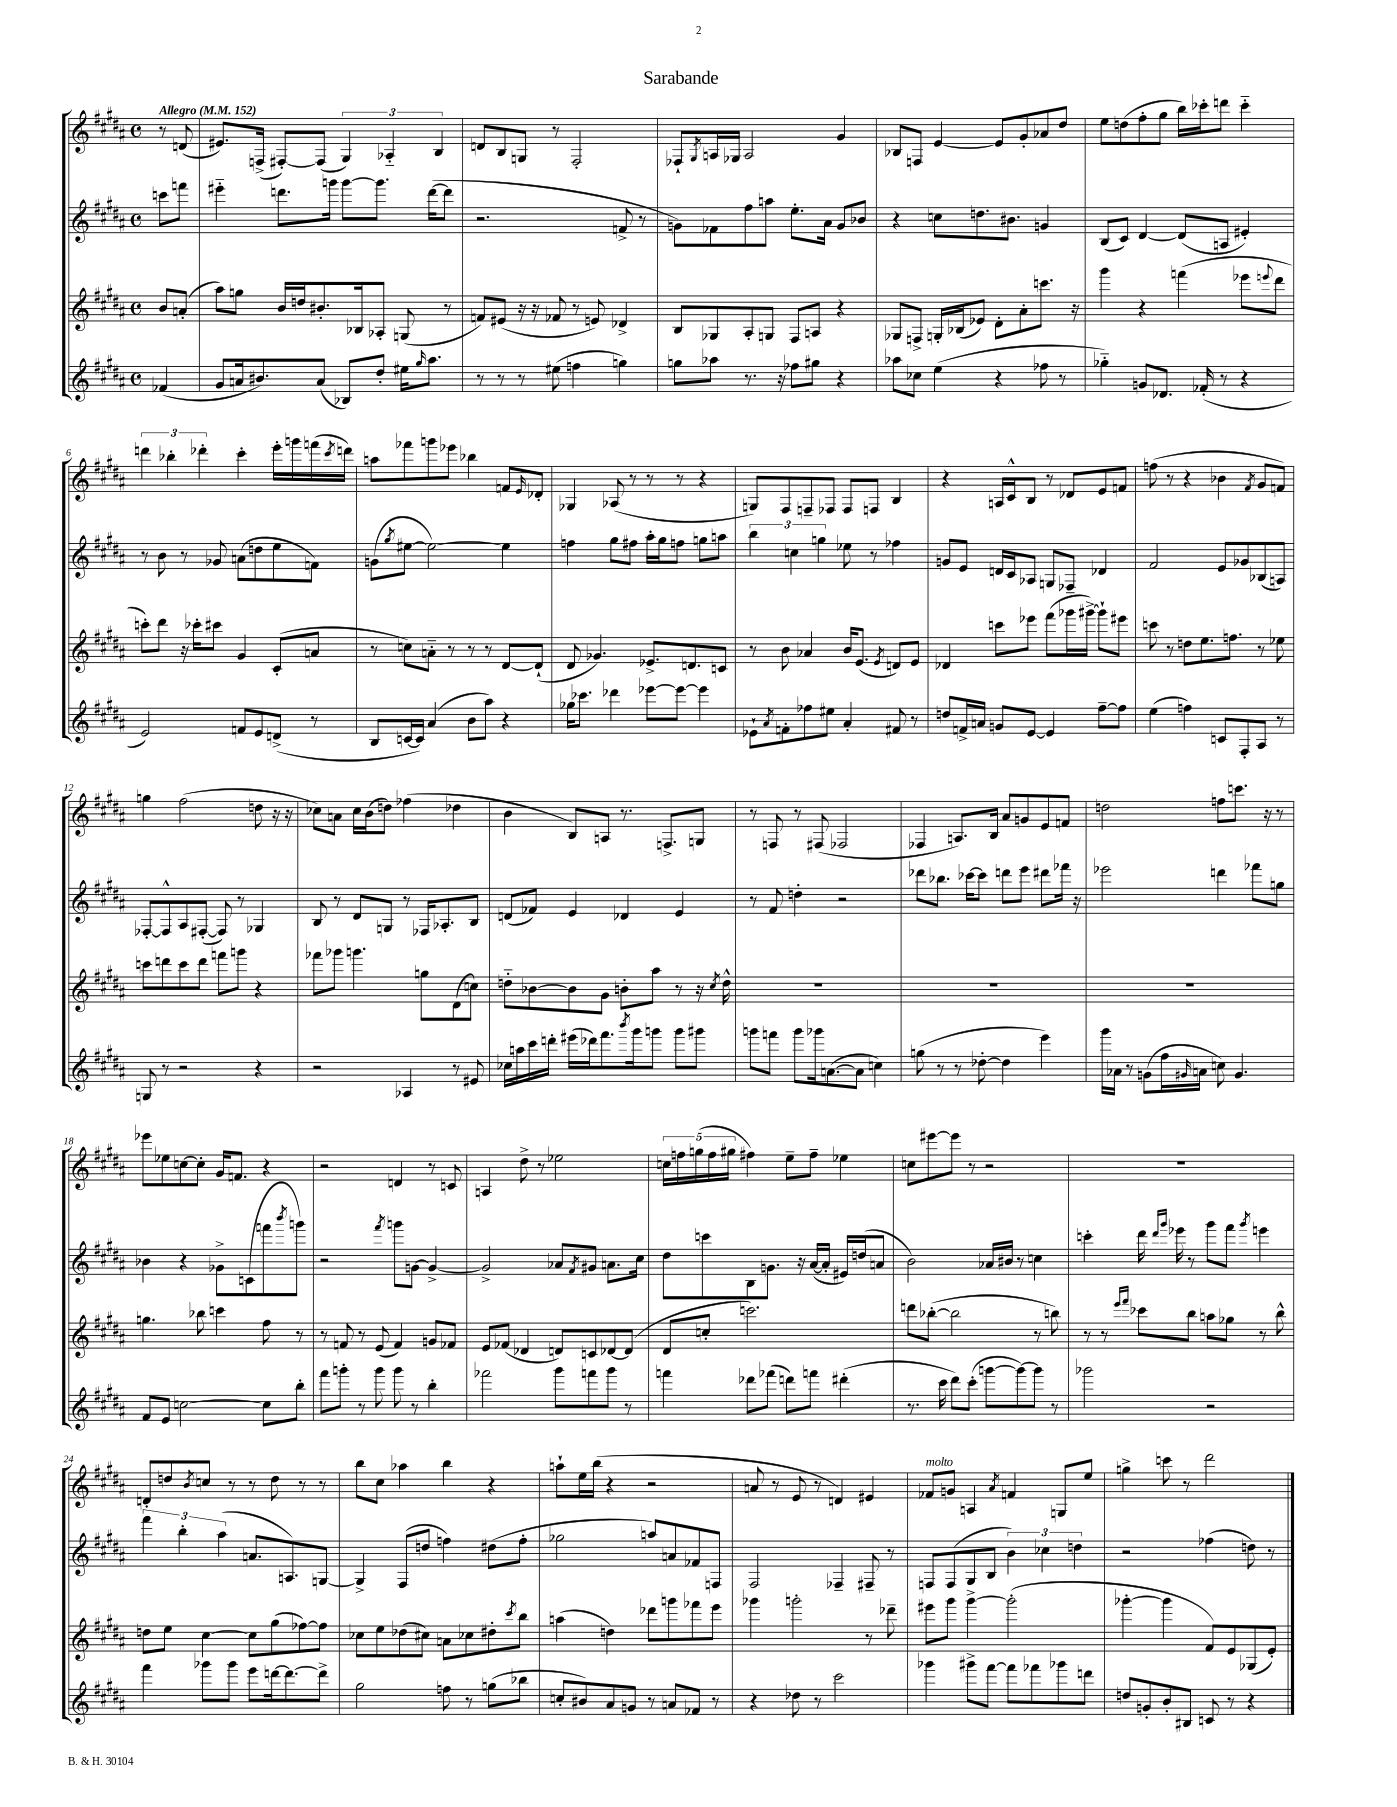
\header { title = "Sarabande" }
<<
\new StaffGroup <<
\new Staff = "s0" {
    \clef treble \key b \major \defaultTimeSignature \time 4/4 \partial 4 \tempo "Allegro" 4 = 152
    r8 d'8( |
    eis'8.) f16->( fis8~-.) fis8( \tuplet 3/2 { gis4) aes4-_ b4 } |
    d'8 b8 g8 r8 fis2-. |
    fes8-! \acciaccatura { gis8 } a16 ges16 a2 gis'4 |
    bes8 f8 e'4~ e'8 gis'8-. aes'8 dis''8 |
    e''8 d''8( fis''8-. gis''8 b''16) ces'''16-. d'''8 ces'''4-_ |
    \tuplet 3/2 { d'''4 bes''4-. des'''4-. } cis'''4-. e'''16-. g'''16 f'''16( \acciaccatura { cis'''8 } d'''16) |
    a''8 fes'''8 g'''8 ees'''8 bes''4 f'8 \grace { e'16 } des'8-. |
    ges4 aes8( r8 r8 r8 r4 |
    g8) fis8 f8-- fes8 fes8 f8 b4 |
    r4 a16 cis'16-^ b8 r8 des'8 e'8 f'8 |
    f''8( r8 r4 bes'4 \acciaccatura { fis'8 } gis'8 f'8) |
    g''4 fis''2( d''8 r16 r16 |
    ces''8) a'8 ces''16 b'16( d''8) fes''4( des''4 |
    b'4 b8) a8 r8. f8.-> g8 |
    r8 f8 r8 fis8( fes2 |
    fes4 a8.) b16 ais'8 g'8 e'8 f'8 |
    d''2 f''8 c'''8. r16 r8 |
    ees'''8 ees''8 c''8~ c''8-. gis'16 f'8. r4 |
    r2 d'4 r8 c'8 |
    a4 dis''8-> r8 ees''2 |
    \tuplet 5/4 { c''16 f''16 g''16( f''16 gis''16 } fis''4) e''8-- fis''8-- ees''4 |
    c''8 eis'''8~ eis'''8 r8 r2 |
    R1 |
    d'8-. d''8 \acciaccatura { b'8 } c''8 r8 r8 d''8 r8 r8 |
    b''8 cis''8 aes''4 b''4 r4 |
    a''8-! e''16 b''16( r4 r2 |
    a'8 r8 e'8 r8 d'4) eis'4 |
    fes'8^\markup { \italic "molto" } g'8 a4 \acciaccatura { ais'8 } f'4 g8 e''8 |
    g''4-> c'''8 r8 dis'''2 \bar "|." |
}
\new Staff = "s1" {
    \clef treble \key b \major \defaultTimeSignature \time 4/4 \partial 4
    c'''8 f'''8 |
    eis'''4-_ d'''8. g'''16 g'''8~ g'''8. d'''16~( d'''8 |
    r2. f'8-> r8 |
    g'8) fes'8 fis''8 a''8 e''8.-. ais'16 g'8 bes'8 |
    r4 c''8 d''8. bis'8. g'4 |
    b8( cis'8) dis'4~ dis'8( a8 eis'4-.) |
    r8 b'8 r8 ges'8 a'8( d''8 e''8 f'8) |
    g'8( \acciaccatura { gis''8 } eis''8~ eis''2~) eis''4 |
    f''4 gis''8 fis''8 ais''16-. gis''16 f''8 g''8 a''8 |
    \tuplet 3/2 { b''4 c''4 g''4 } ees''8 r8 fes''4 |
    g'8 e'8 d'16 cis'16 aes8 g8 fes8-- des'4 |
    fis'2 e'8 ges'8 bes8( a8) |
    fes8~-. fes8-^ ais8 fis8~-.( fis8) r8 ges4 |
    b8 r8 dis'8 g8 r8 fes16 aes8.-. b8 |
    d'8( fes'8) e'4 des'4 e'4 |
    r8 fis'8 d''4-. r2 |
    des'''8 bes''8. ces'''16~ ces'''8 d'''8 e'''8 dis'''8 fes'''16 r16 |
    ees'''2 d'''4 fes'''8 g''8 |
    bes'4 r4 ges'8-> c'8( f'''8 \acciaccatura { b'''8 } g'''8) |
    r2 \acciaccatura { fis'''8 } g'''8 g'8~ g'4~-> |
    g'2-> aes'8 \acciaccatura { fis'8 } gis'8 a'8. cis''16 |
    dis''8 c'''8 b8 g'8. r16 ais'16~( ais'16-. eis'16) d''16( a'8 |
    b'2) aes'16 bis'16 r8 c''4 |
    c'''4-. dis'''16 \grace { dis'''16 gis'''16 } ees'''16 r8 gis'''8 fis'''8 \acciaccatura { gis'''8 } e'''4 |
    \tuplet 3/2 { fis'''4 b''4-. ais''4( } a'8. a8.) g8~ |
    g4-> fis8( d''8 f''4) dis''8( f''8-. |
    ges''2 a''8) a'8 fes'8 f8 |
    fis2 fes4-- fis8-- r8 |
    f8 f8( gis8 b8 \tuplet 3/2 { b'4) ces''4 d''4 } |
    r2 fes''4( d''8) r8 \bar "|." |
}
\new Staff = "s2" {
    \clef treble \key b \major \defaultTimeSignature \time 4/4 \partial 4
    b'8 a'8-.( |
    ais''8) g''8 b'16 d''16 bis'8.-. bes16 aes8-. g8( r8 |
    f'8) eis'8( r16 r16 fes'8 r8 e'8) des'4-> |
    b8 ges8 ais8-. g8 fis8 a8 r4 |
    ges8 f8-> g16-. bes16( ees'8) dis'8-. ais'8-. c'''8. r16 |
    gis'''4 r4 f'''4( ees'''8 \appoggiatura { e'''8 } dis'''8 |
    c'''8-.) dis'''8 r16 ces'''16-. cis'''8 gis'4 cis'8-.( a'8 |
    r8 c''8) a'8-_ r8 r8 r8 dis'8~ dis'8-!( |
    dis'8 ges'4.) ees'8.-> d'8. c'8 |
    r8 b'8 aes'4 b'16 e'8.( \acciaccatura { e'8 } d'8) e'8 |
    des'4 c'''8 ees'''8 fis'''8( ges'''16 gis'''16~->) gis'''8-! eis'''8 |
    c'''8 r8 d''8 e''8. f''8. r8 ees''8 |
    c'''8 d'''8 c'''8 d'''8 f'''8 g'''8 r4 |
    fes'''8 ges'''8 g'''4. g''8 dis'8( c''8) |
    d''8-_ bes'8~ bes'8 gis'8 b'8-. ais''8 r8 r16 \acciaccatura { cis''8 } d''16-^ |
    R1 |
    R1 |
    R1 |
    g''4. bes''8 c'''4 fis''8 r8 |
    r8 f'8 r8 e'8( f'4) g'8 fes'8 |
    e'8 fes'8( des'4 d'8) c'8 des'8~ des'8( |
    dis'8 c''8-. c'''2.) |
    d'''8 bes''8~-.( bes''2 r8 b''8) |
    r8 r8 \grace { e'''16 fis'''16 } ces'''8 b''8 a''8 ges''8 r8 b''8-^ |
    d''8 e''8 cis''4~ cis''8 gis''8( fes''8~) fes''8 |
    ces''8 e''8 des''8( cis''8) a'8 ces''8 dis''8-. \acciaccatura { cis'''8 } b''8 |
    a''4( d''4) des'''8 g'''8 fes'''8 e'''8 |
    ges'''4 g'''2-. r8 des'''8-- |
    eis'''8 gis'''8 gis'''4~-> gis'''2-.( |
    ges'''4~-. ges'''4 fis'8) e'8 ges8( e'8-.) \bar "|." |
}
\new Staff = "s3" {
    \clef treble \key b \major \defaultTimeSignature \time 4/4 \partial 4
    fes'4( |
    gis'8 a'16 bis'8.) a'8( bes8) dis''8-. eis''16 \grace { gis''16 } ais''8. |
    r8 r8 r8 eis''8( f''4 g''4) |
    g''8 aes''8 r8. r16 fes''8 gis''8 r4 |
    aes''8 ces''8 e''4( r4 fes''8 r8 |
    ges''4-_) g'8 des'8. fes'16-.( r8 r4 |
    e'2) f'8 e'8 d'8->( r8 |
    b8 c'16~ c'16) ais'4( b'8 ais''8) r4 |
    ges''16 ces'''8. des'''4 ees'''8~ ees'''8~ ees'''4 |
    ees'8-! \acciaccatura { ais'8 } f'8-. fes''8 eis''8 ais'4-. fis'8 r8 |
    d''8 f'16-> a'16 g'8 e'8~ e'4 fis''8~-- fis''8 |
    e''4( f''4) c'8 fis8-. ais8 r8 |
    g8 r8 r2 r4 |
    r2 aes4 r8 eis'8 |
    ces''16 a''16 cis'''16 d'''16-. eis'''16( des'''16) fis'''8. \acciaccatura { b'''8 } gis'''16 g'''8 g'''8 gis'''8 |
    g'''8 f'''8 g'''8 ges'''16 a'8.~( a'8 c''4) |
    g''8( r8 r8 des''8~-. des''4 e'''4) |
    gis'''16 aes'16 r8 g'8( fis''16 \grace { gis'16 } a'16 c''8) gis'4. |
    fis'8 e'8 c''2~ c''8 b''8-. |
    fis'''8 g'''8-. r8 g'''8 g'''8 r8 b''4-. |
    fes'''2 gis'''8 f'''8 gis'''8 r8 |
    f'''4 des'''8 fes'''8( d'''8) f'''8 dis'''4-.( |
    r8. cis'''16 dis'''8) cis'''8-.( g'''8~ g'''8~) g'''8 r8 |
    ges'''2 r2 |
    fis'''4 ges'''8 ges'''8 e'''8 d'''16~ d'''8.~ d'''8-> |
    gis''2 f''8 r8 g''8( bes''8 |
    c''8-. bis'8) ais'8 g'8 r8 a'8 fes'8 r8 |
    r4 des''8 r8 cis'''2 |
    ges'''4 gis'''8-> fis'''8~ fis'''8 fes'''8 ges'''8 d'''8 |
    d''8 g'8-. b'8-. bis8 c'8 r8 r4 \bar "|." |
}
>>
>>
